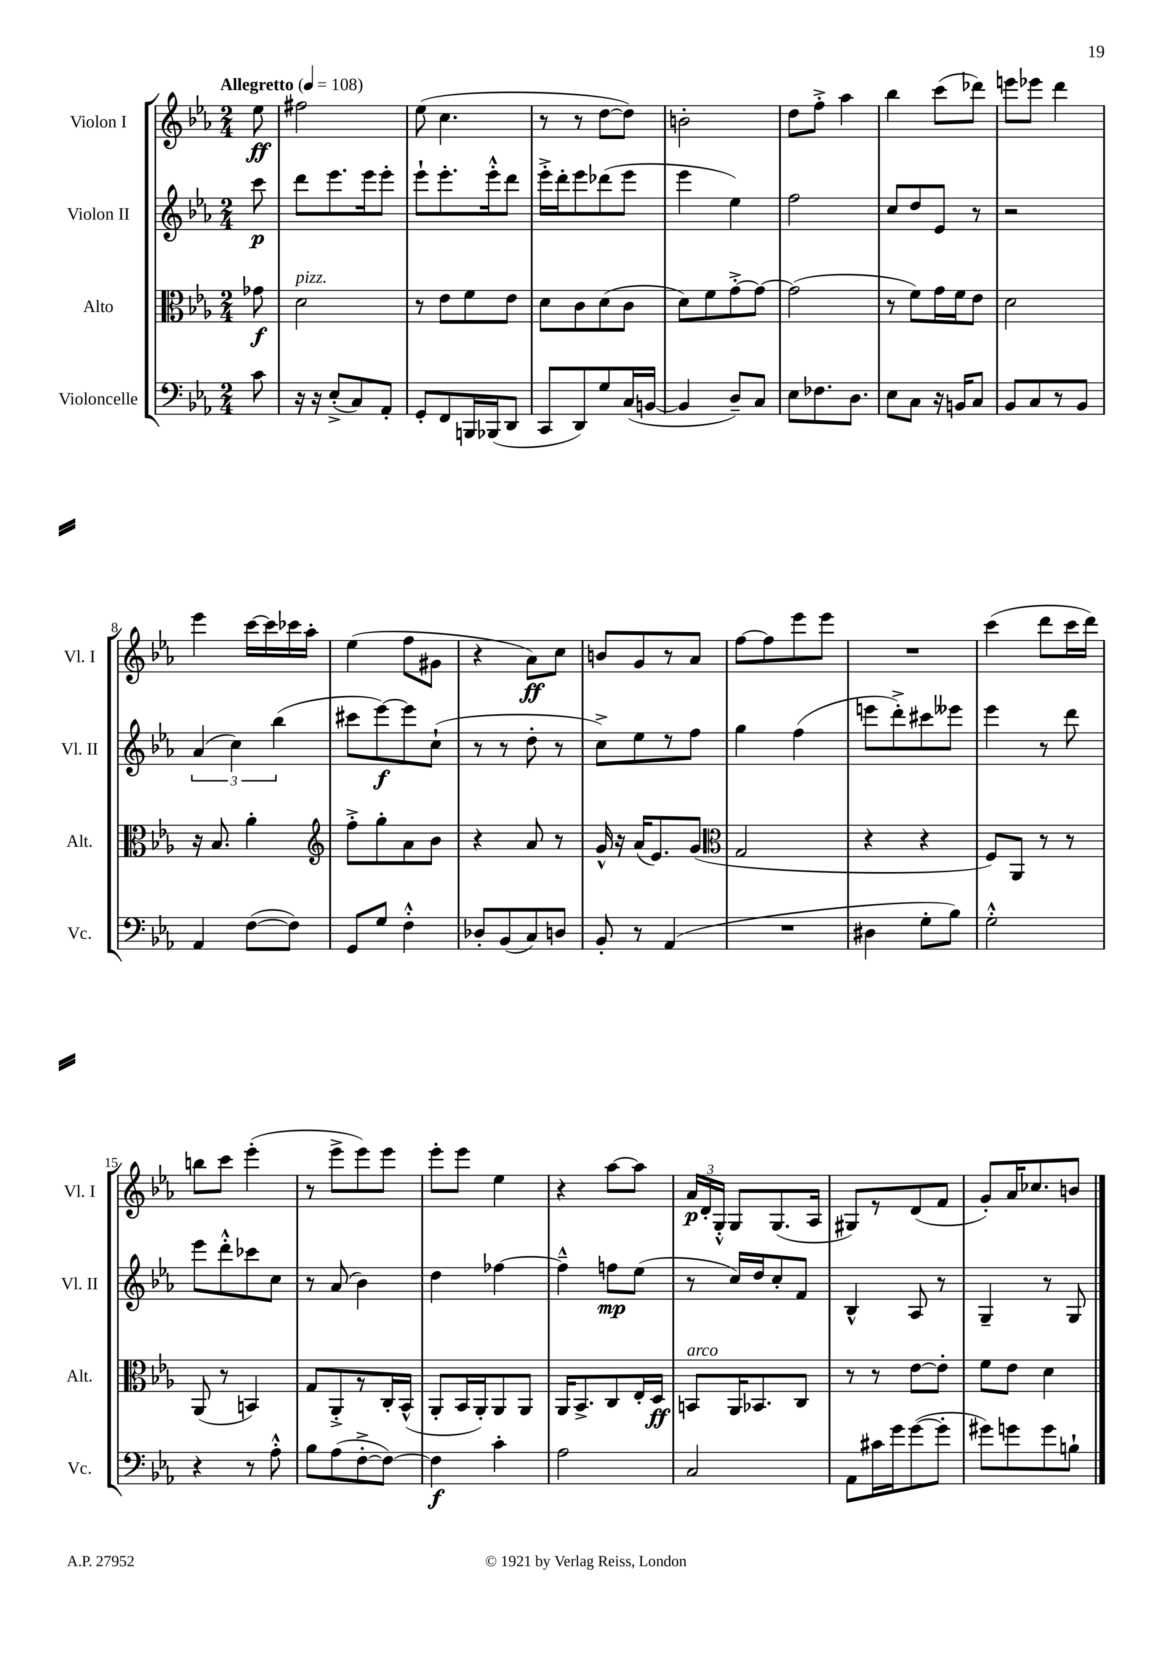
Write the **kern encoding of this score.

**kern	**kern	**kern	**kern
*staff4	*staff3	*staff2	*staff1
*clefF4	*clefC3	*clefG2	*clefG2
*k[b-e-a-]	*k[b-e-a-]	*k[b-e-a-]	*k[b-e-a-]
*M2/4	*M2/4	*M2/4	*M2/4
*MM108	*MM108	*MM108	*MM108
8c	8g-	8ccc	8ee-
=	=	=	=
16r	2d	8ddd	2ff#
16r	.	.	.
(8E-'^	.	8.eee-	.
8C)	.	.	.
.	.	16eee-	.
8AA-'	.	8eee-'	.
=	=	=	=
8GG'	8r	8eee-`	(8ee-
8FF	8e-	8.eee-'	4.cc
16BBB	8f	.	.
(16BBB-	.	16eee-'^^	.
8DD	8e-	8ddd	.
=	=	=	=
8CC	8d	16eee-'^	8r
.	.	16ddd'	.
8DD)	8c	8eee-	8r
8G	(8d	(8ddd-	[8dd
(16C	8c	8eee-	8dd])
[16BB	.	.	.
=	=	=	=
4BB]	8d)	4eee-	2b'
.	8f	.	.
8D~)	[8g'^	4ee-)	.
8C	8g_	.	.
=	=	=	=
8E-	(2g]	2ff	8dd
8.F-	.	.	8ff'^
.	.	.	4aa-
8.D	.	.	.
=	=	=	=
8E-	8r	8cc	4bb-
8C	8f)	8dd	.
16r	16g	8e-	(8ccc
16BB	16f	.	.
8C	8e-	8r	8ddd-)
=	=	=	=
8BB-	2d	2r	8eee
8C	.	.	8eee-
8r	.	.	4ddd
8BB-	.	.	.
=	=	=	=
4AA-	16r	(6a-	4eee-
.	8.B-	.	.
.	.	6cc)	.
([8F	4a-'	.	[16ccc
.	.	.	16ccc]
.	.	(6bb-	.
8F])	.	.	16ccc-
.	.	.	16aa-'
=	=	=	=
*	*clefG2	*	*
8GG	8ff'^	8ccc#	(4ee-
8G	8gg'	[8eee-)	.
4F'^^	8a-	8eee-]	8ff
.	8b-	(8cc`	8g#
=	=	=	=
8D-'	4r	8r	4r
(8BB-	.	8r	.
8C)	8a-	8dd'	8a-)
8D	8r	8r	8cc
=	=	=	=
8BB-'	16g^^	8cc^)	8b
.	16r	.	.
8r	(16a-	8ee-	8g
.	8.e-)	.	.
(4AA-	.	8r	8r
.	(8g	8ff	8a-
=	=	=	=
*	*clefC3	*	*
2r	2G	4gg	[8ff
.	.	.	8ff]
.	.	(4ff	8eee-
.	.	.	8eee-
=	=	=	=
4D#	4r	8eee	2r
.	.	8ddd'^)	.
8G'	4r	8ccc#	.
8B-)	.	8eee--	.
=	=	=	=
2G'^^	8F)	4eee-	(4ccc
.	8AA-	.	.
.	8r	8r	8ddd
.	8r	8ddd	16ccc
.	.	.	16ddd)
=	=	=	=
4r	(8AA-	8eee-	8bb
.	8r	8ddd'^^	8ccc
8r	4BB)	8ccc-	(4eee-'
8A-'^^	.	8cc	.
=	=	=	=
8B-	8G	8r	8r
(8A-	8AA-'^	(8a-	8eee-^
[8F'^	8r	4b-)	8eee-)
8F_)	16C'	.	8eee-
.	(16BB-^^	.	.
=	=	=	=
4F]	8AA-'	4dd	8eee-'
.	16BB-	.	8eee-
.	16AA-')	.	.
4c'	8AA-	[4ff-	4ee-
.	8AA-	.	.
=	=	=	=
2A-	16AA-	4ff-~^^]	4r
.	8.BB-^	.	.
.	8C	8ff	[8aa-
.	16E-'	(8ee-	8aa-]
.	16D	.	.
=	=	=	=
2C	8BB	8r	24a-
.	.	.	24d'
.	.	.	24G'^^
.	16AA-	16cc)	8G
.	8.BB-	16dd	.
.	.	8cc'	(8.G
.	8C	8f	.
.	.	.	16A-
=	=	=	=
8AA-	8r	4B-^^	8G#)
16c#	8r	.	8r
16g	.	.	.
([8g	[8e-	8A-	(8d
8g']	8e-']	8r	8f
=	=	=	=
8g#)	8f	4G~	8g')
8g	8e-	.	16a-
.	.	.	8.cc-
8g	4d	8r	.
8B`	.	8G	8b
==	==	==	==
*-	*-	*-	*-
